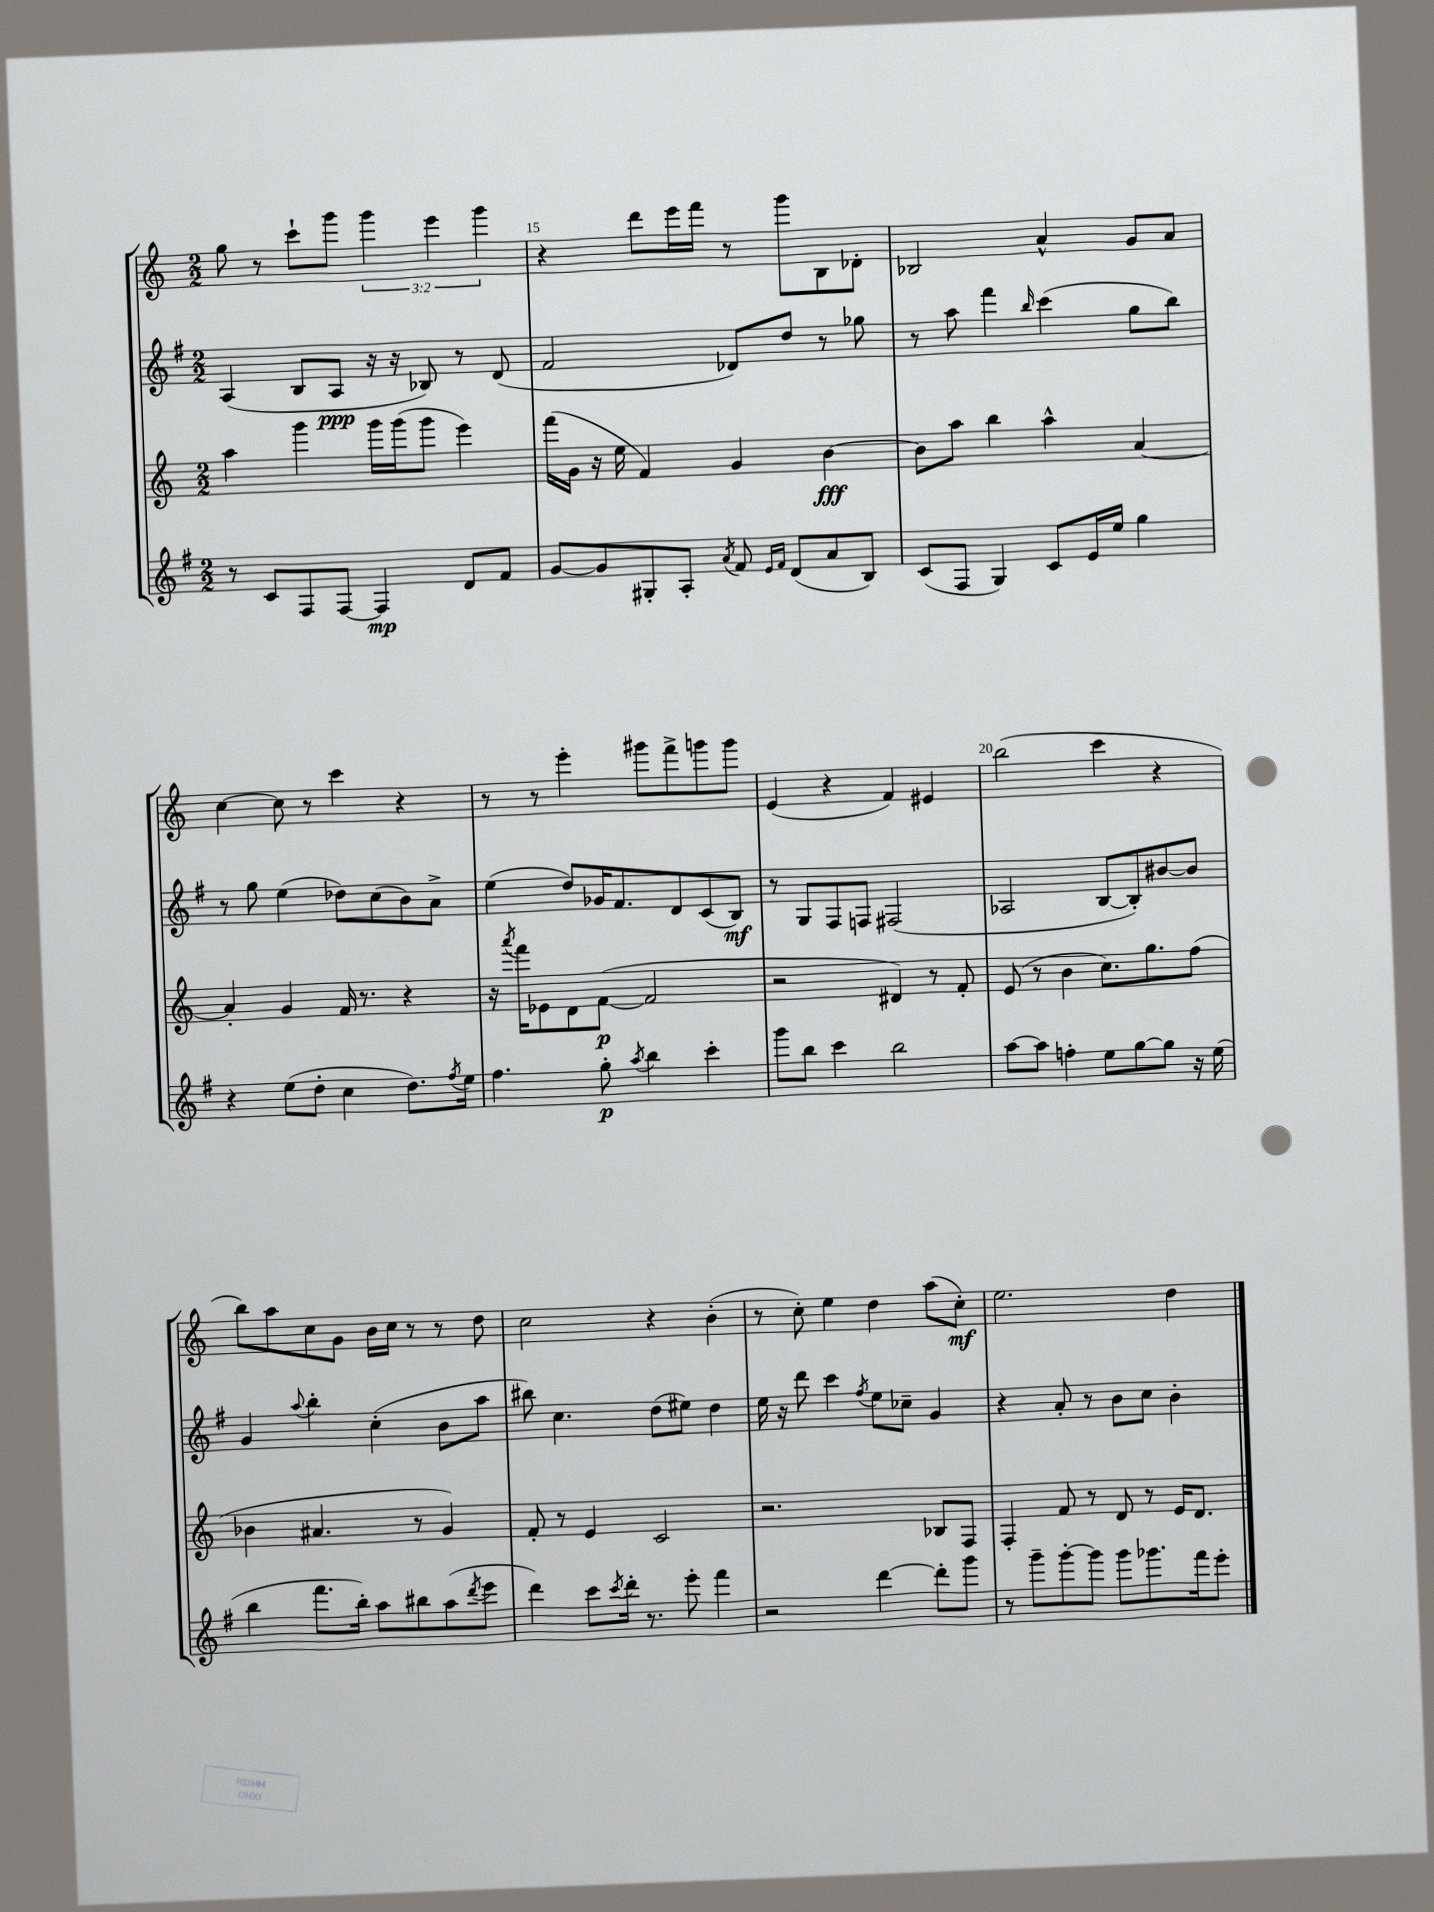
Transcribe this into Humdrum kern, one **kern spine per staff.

**kern	**kern	**kern	**kern
*staff4	*staff3	*staff2	*staff1
*clefG2	*clefG2	*clefG2	*clefG2
*k[f#]	*k[]	*k[f#]	*k[]
*M2/2	*M2/2	*M2/2	*M2/2
8r	4aa\	(4A/	8gg\
8c/L	.	.	8r
8F#/	4ggg\	8B/L	8ccc`\L
[8F#/J	.	8A/J	8ggg\J
4F#/]	16ggg\LL	16r	6ggg\
.	(16ggg\J	16r	.
.	8ggg\J	8B-/)	.
.	.	.	6eee\
8d/L	4eee\)	8r	.
.	.	.	6ggg\
8f#/J	.	(8d/	.
=	=	=	=
[8g/L	(16fff\LL	2f#/	4r
.	16g\JJ	.	.
8g/]	16r	.	.
.	16ee\	.	.
8G#'/	4f/)	.	8ddd\L
8A'/J	.	.	16eee\L
.	.	.	16fff\JJ
8qa/	.	.	.
8f#/	4g/	8d-/L)	8r
16qqe/LL	.	.	.
16qqf#/JJ	.	.	.
(8d/L	.	8dd/J	8ggg\L
8a/	[4b\	8r	8B\
8B/J)	.	8gg-\	8d-'\J
=	=	=	=
(8c/L	8b\]L	8r	2B-/
8F#/J	8aa\J	8aa\	.
4G/)	4bb\	4fff#\	.
.	.	16qqbb/	.
8c/L	4aa^^\	(4ccc\	4a^^/
16e/L	.	.	.
16ee/JJ	.	.	.
4gg\	[4a/	8gg\L	8g/L
.	.	8bb\J)	8a/J
=	=	=	=
4r	4a'/]	8r	[4cc\
.	.	8gg\	.
(8ee\L	4g/	(4ee\	8cc\]
8dd'\J	.	.	8r
4cc\	16f/	8dd-\L)	4ccc\
.	8.r	.	.
.	.	(8cc\	.
8.dd\L)	4r	8b\)	4r
.	.	8a^\J	.
8qff#/	.	.	.
16ee\Jk	.	.	.
=	=	=	=
4.ff#\	16r	(4ee\	8r
.	8qaaa/	.	.
.	16fff\LK	.	.
.	8e-\	.	8r
.	8d\	8dd/L)	4eee'\
8gg'\	([8f\J	16g-/K	.
.	.	8.f#/	.
8qaa/	.	.	.
4bb\	2f/]	.	8ggg#\L
.	.	8d/	8fff^\
4ccc'\	.	(8c/	8ggg\
.	.	8B/J)	8ggg\J
=	=	=	=
8ggg\L	2r	8r	(4e/
8bb\J	.	8G/L	.
4ccc\	.	8F#/	4r
.	.	8F/J	.
2bb\	4d#/)	(2F#/	4f/)
.	8r	.	4e#/
.	8f'/	.	.
=	=	=	=
[8aa\L	(8e/	2A-/	(2bb\
8aa\]J	8r	.	.
4ff'\	4b\	.	.
8ee\L	8.cc\L)	[8B/L	4ccc\
[8gg\	.	8B'/])	.
.	8.gg\	.	.
8gg\]J	.	[8b#/	4r
16r	(8ff\J	8b#/]J	.
(16ee\	.	.	.
=	=	=	=
4bb\	4b-\	4g/	8bb\L)
.	.	.	8aa\
.	.	8qqaa/	.
8.fff#\L	4.a#/	4bb'\	8cc\
.	.	.	8g\J
16bb'\Jk)	.	.	.
8aa\L	.	(4cc'\	16b\LL
.	.	.	16cc\JJ
8bb#\	8r	.	8r
(8aa\	4g/)	8b\L	8r
8qddd/	.	.	.
8eee\J	.	8aa\J	8dd\
=	=	=	=
4ddd\)	8f'/	8bb#\)	2cc\
.	8r	4.cc\	.
8ccc\L	4e/	.	.
8qccc/	.	.	.
16ddd'\Jk	.	.	.
8.r	.	.	.
.	2c/	(8dd\L	4r
8eee'\	.	8ee#\J)	.
4fff#\	.	4dd\	(4b'\
=	=	=	=
2r	2.r	16ee\	8r
.	.	16r	.
.	.	8ddd\	8cc'\)
.	.	4ccc\	4ee\
.	.	8qff#/	.
[4ddd\	.	8ee\L	4dd\
.	.	8cc-~\J	.
8ddd'\]L	8B-/L	4g/	(8aa\L
8ggg\J	8F/J	.	8cc'\J)
=	=	=	=
8r	4F'/	4r	2.ee\
8ggg~\L	.	.	.
[8ggg'\	8f/	8a'/	.
8ggg\]J	8r	8r	.
8ggg\L	8d/	8b\L	.
8.ggg-\	8r	8cc\J	.
.	16e/LK	4b'\	4dd\
16fff#\k	8.d/J	.	.
8eee'\J	.	.	.
==	==	==	==
*-	*-	*-	*-
